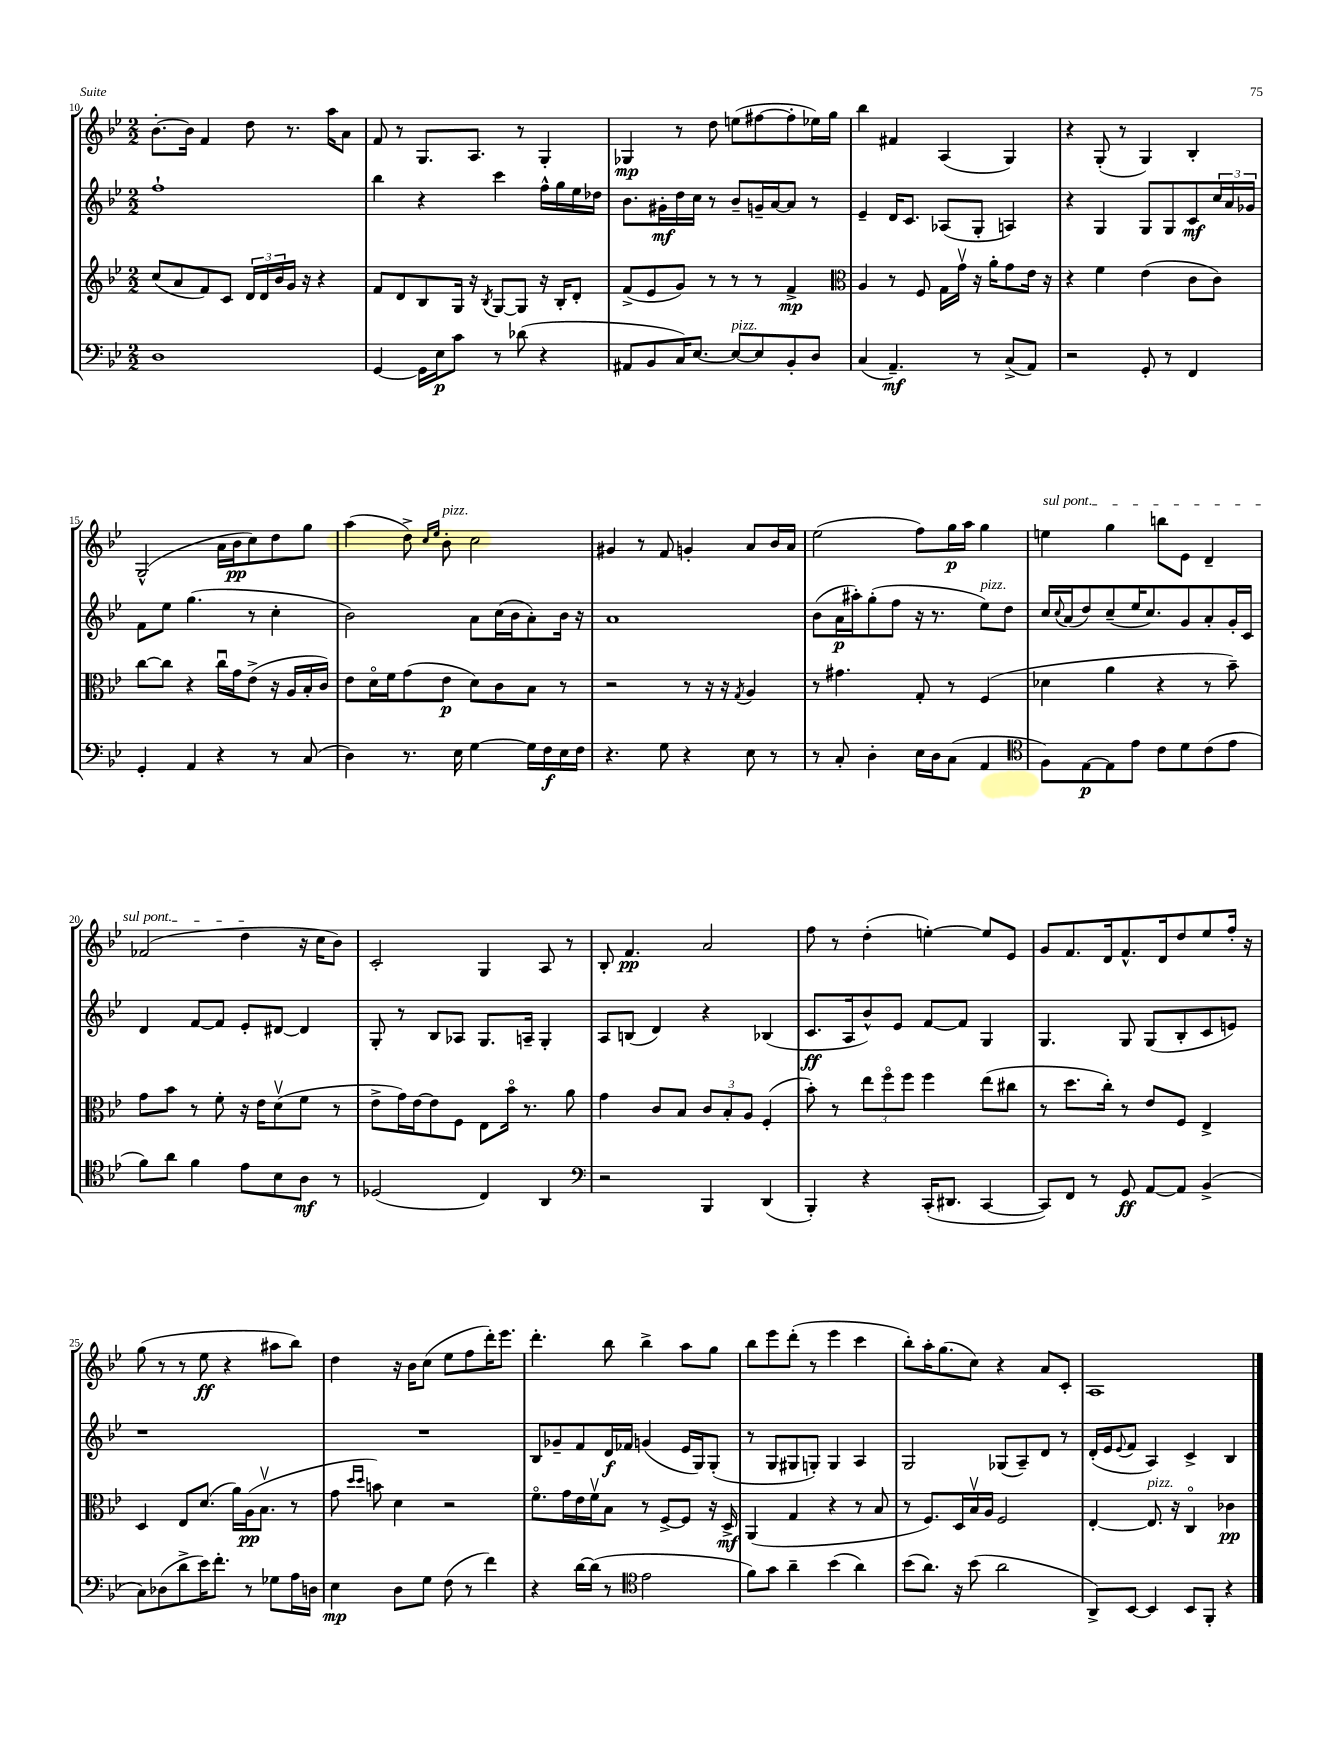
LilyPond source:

<<
\new StaffGroup <<
\new Staff = "s0" {
    \clef treble \key bes \major \numericTimeSignature \time 2/2
    bes'8.~-. bes'16 f'4 d''8 r8. a''16 a'8 |
    f'8 r8 g8. a8. r8 g4-. |
    ges4\mp r8 d''8 e''8( fis''8~ fis''8-. ees''16) g''16 |
    bes''4 fis'4 a4( g4) |
    r4 g8-.( r8 g4) bes4-. |
    g2-^( a'16 bes'16\pp c''8) d''8 g''8 |
    a''4( d''8->) \grace { c''16 ees''16 } bes'8-.^\markup { \italic "pizz." } c''2 |
    gis'4 r8 f'8 g'4-. a'8 bes'16 a'16 |
    ees''2( f''8) g''16\p a''16 g''4 |
    \once \override TextSpanner.bound-details.left.text = \markup { \italic "sul pont." } e''4\startTextSpan g''4 b''8 ees'8 d'4-- |
    fes'2( d''4\stopTextSpan r16 c''16 bes'8) |
    c'2-. g4 a8 r8 |
    bes8-. f'4.\pp a'2 |
    f''8 r8 d''4-.( e''4~-.) e''8 ees'8 |
    g'8 f'8. d'16 f'8.-^ d'16 d''8 ees''8 f''16-. r16 |
    g''8( r8 r8 ees''8\ff r4 ais''8 bes''8) |
    d''4 r16 bes'16 c''8( ees''8 f''8 d'''16-.) ees'''8. |
    d'''4.-. bes''8 bes''4-> a''8 g''8 |
    bes''8 ees'''8 d'''8-.( r8 ees'''4 c'''4 |
    bes''8-.) a''16-. g''8.( c''8) r4 a'8 c'8-. |
    a1 \bar "|." |
}
\new Staff = "s1" {
    \clef treble \key bes \major \numericTimeSignature \time 2/2
    f''1-! |
    bes''4 r4 c'''4 f''16-^ g''16 ees''16 des''16 |
    bes'8. gis'16-.\mf d''16 c''16 r8 bes'8-- g'16-- a'16~ a'8 r8 |
    ees'4-- d'16 c'8. aes8( g8-. a4) |
    r4 g4 g8 g8 c'8\mf \tuplet 3/2 { c''16 a'16 ges'16 } |
    f'8 ees''8 g''4.( r8 c''4-. |
    bes'2) a'8 c''16( bes'16 a'8-.) bes'16 r16 |
    a'1 |
    bes'8( a'16\p ais''16-.) g''8-.( f''8 r16 r8. ees''8^\markup { \italic "pizz." }) d''8 |
    c''16 \appoggiatura { c''8 } a'16( d''8) c''8--( ees''16 c''8.) g'8 a'8-. g'16-. c'16 |
    d'4 f'8~ f'8 ees'8-. dis'8~ dis'4 |
    g8-. r8 bes8 aes8 g8. a16-- g4-. |
    a8 b8( d'4) r4 bes4( |
    c'8.\ff a16 bes'8-^) ees'8 f'8~ f'8 g4 |
    g4. g8 g8( bes8-. c'8 e'8) |
    r1 |
    R1 |
    bes8 ges'8-- f'8 d'16\f fes'16 g'4( ees'16 g16) g8-.( |
    r8 g8 gis8 g8-.) g4 a4 |
    g2 ges8( a8--) d'8 r8 |
    d'16-.( ees'16 \appoggiatura { ees'8 } f'8 a4) c'4-> bes4 \bar "|." |
}
\new Staff = "s2" {
    \clef treble \key bes \major \numericTimeSignature \time 2/2
    c''8( a'8 f'8) c'8 \tuplet 3/2 { d'16 d'16 bes'16 } g'16 r16 r4 |
    f'8 d'8 bes8 g16 r16 \acciaccatura { bes8 } g8~ g8 r16 bes16-. d'8-. |
    f'8->( ees'8 g'8) r8 r8 r8 f'4->\mp |
    \clef alto a4 r8 f8 g16 g'16\upbow r16 a'16-. g'8 ees'16 r16 |
    r4 f'4 ees'4( c'8 c'8) |
    c''8~ c''8 r4 c''16\downbow g'16 ees'8->( r16 a16 bes16-. c'16) |
    ees'8 d'16\flageolet f'16 g'8( ees'8\p d'8) c'8 bes8 r8 |
    r2 r8 r16 r16 \acciaccatura { g8 } a4 |
    r8 gis'4. g8-. r8 f4( |
    des'4 a'4 r4 r8 bes'8--) |
    g'8 bes'8 r8 f'8-. r16 ees'16 d'8\upbow( f'8 r8 |
    ees'8-> g'16) ees'16~ ees'8 f8 ees8 bes'16\flageolet r8. a'8 |
    g'4 c'8 bes8 \tuplet 3/2 { c'8 bes8-. a8 } f4-.( |
    bes'8-.) r8 \tuplet 3/2 { ees''8 f''8\flageolet f''8 } f''4 ees''8( cis''8 |
    r8 d''8. c''16-.) r8 ees'8 f8 ees4-> |
    d4 ees8 d'8.( a'16) a16\pp( bes8.\upbow r8 |
    g'8 \grace { d''16 d''16 } b'8) d'4 r2 |
    f'8.\flageolet g'16 ees'16 f'16\upbow bes8 r8 f8~-> f8 r16 d16->\mf |
    a,4( g4 r4 r8 bes8 |
    r8 f8.) d16 bes16\upbow a16 f2 |
    ees4~-. ees8.^\markup { \italic "pizz." } r16 c4\flageolet ces'4\pp \bar "|." |
}
\new Staff = "s3" {
    \clef bass \key bes \major \numericTimeSignature \time 2/2
    d1 |
    g,4~ g,16 ees16\p c'8 r8 des'8( r4 |
    ais,8 bes,8 c16) ees8.~ ees8~^\markup { \italic "pizz." } ees8 bes,8-. d8 |
    c4( a,4.--\mf) r8 c8->( a,8) |
    r2 g,8-. r8 f,4 |
    g,4-. a,4 r4 r8 c8( |
    d4) r8. ees16 g4~ g16 f16\f ees16 f16 |
    r4. g8 r4 ees8 r8 |
    r8 c8-. d4-. ees16 d16 c8( a,4 |
    \clef tenor f8) ees8~\p ees8 ees'8 c'8 d'8 c'8( ees'8 |
    f'8) a'8 f'4 ees'8 bes8 a8\mf r8 |
    des2( c4) a,4 |
    \clef bass r2 bes,,4 d,4( |
    bes,,4-.) r4 c,16-.( dis,8. c,4~ |
    c,8) f,8 r8 g,8\ff a,8~ a,8 bes,4->( |
    c8) des8( d'8-> ees'16) f'8.-. r8 ges8 a16 d16 |
    ees4\mp d8 g8 f8( r8 f'4) |
    r4 d'16~ d'16( r8 \clef tenor ees'2 |
    f'8) g'8 a'4-- bes'4( a'4) |
    bes'8( a'8.) r16 bes'8( a'2 |
    a,8->) bes,8~ bes,4 bes,8 f,8-. r4 \bar "|." |
}
>>
>>
\layout { \context { \Score currentBarNumber = #10 } }
